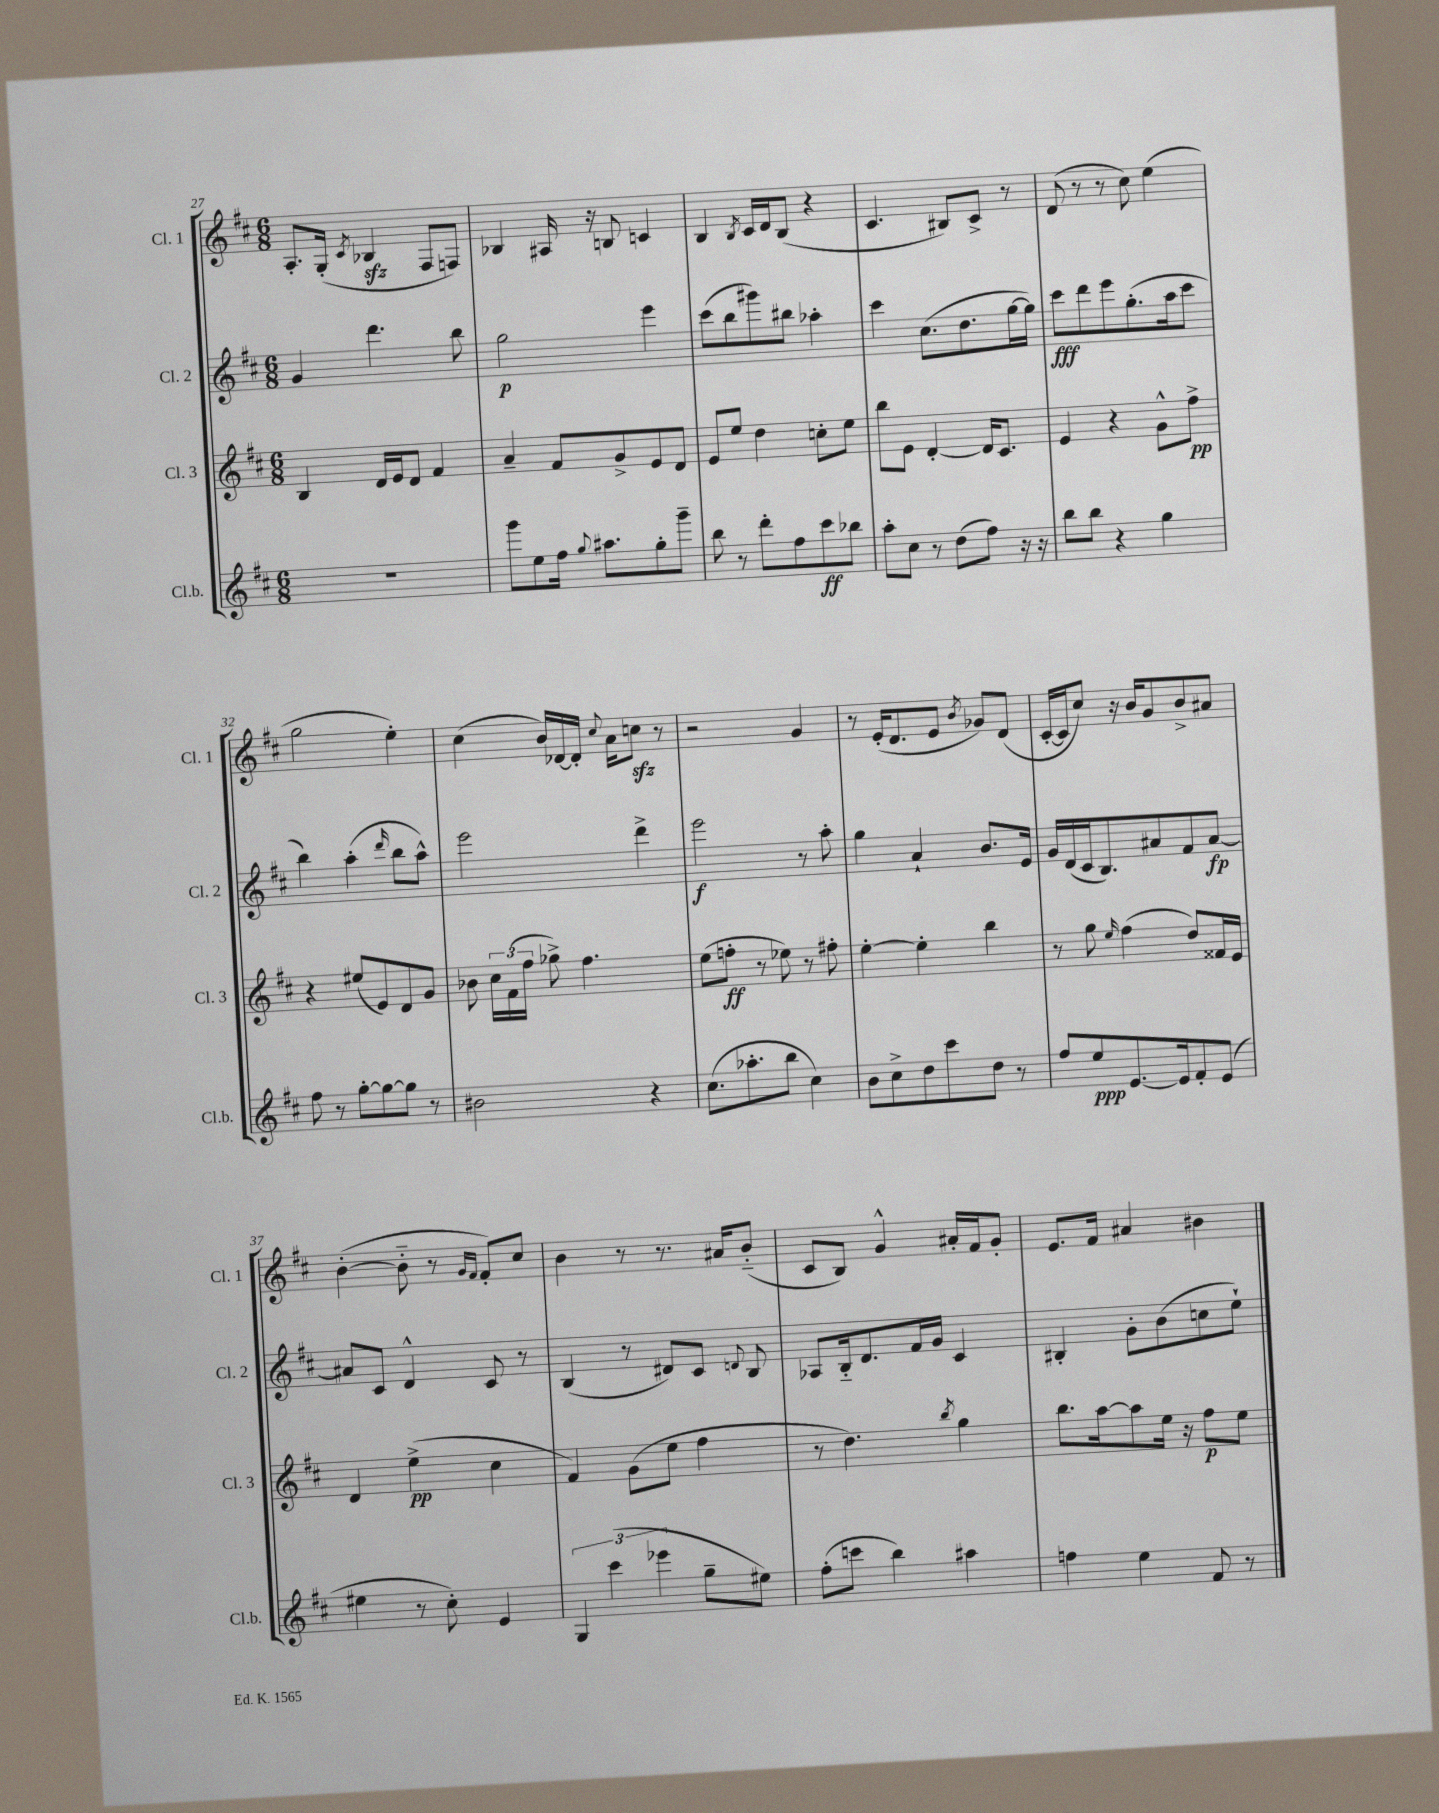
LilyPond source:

<<
\new StaffGroup <<
\new Staff = "s0" \with { instrumentName = "Cl. 1" shortInstrumentName = "Cl. 1" } {
    \clef treble \key d \major \numericTimeSignature \time 6/8
    \autoBeamOff a8.[-. g16]-.( \acciaccatura { cis'8 } bes4\sfz fis8[ f8]) |
    bes4 ais16 r16 b8 c'4 |
    b4 \acciaccatura { b8 } cis'16[ d'16 b8]( r4 |
    cis'4. bis8[) cis'8]-> r8 |
    d'8( r8 r8 cis''8) e''4( |
    g''2 e''4-.) |
    cis''4( b'16[) des'16~ des'16]-. \appoggiatura { cis''8 } a'16[ c''8]\sfz r8 |
    r2 g'4 |
    r8 e'16[-.( d'8. e'8] \acciaccatura { b'8 } ges'8[) d'8]( |
    cis'16[~-. cis'16 cis''8]) r16 b'16[ g'8 b'8-> ais'8] |
    b'4~-.( b'8-_ r8 \grace { g'16[ fis'16] } fis'8[-.) cis''8] |
    b'4 r8 r8. ais'16[ b'8]-_( |
    cis'8[ b8]) g'4-^ ais'16[-. fis'16 g'8]-. |
    e'8.[ fis'16] ais'4 bis'4 \bar "|." |
}
\new Staff = "s1" \with { instrumentName = "Cl. 2" shortInstrumentName = "Cl. 2" } {
    \clef treble \key d \major \numericTimeSignature \time 6/8
    \autoBeamOff g'4 d'''4. b''8 |
    g''2\p e'''4 |
    cis'''8[( b''8 gis'''8) bis''8] aes''4-. |
    cis'''4 cis''8.[( d''8. g''16~ g''16]) |
    cis'''8[\fff d'''8 e'''8 g''8.-.( a''16 cis'''8] |
    b''4) a''4-.( \grace { d'''16 } b''8[ a''8]-^) |
    e'''2 d'''4-> |
    e'''2\f r8 a''8-. |
    g''4 a'4-! b'8.[ e'16] |
    g'16[ d'16( cis'16 b8.) ais'8 fis'8 ais'8]~\fp |
    ais'8[ cis'8] d'4-^ cis'8 r8 |
    b4( r8 dis'8[) cis'8] \appoggiatura { d'8 } b8 |
    aes8[ b16-_ d'8. fis'16 g'16] cis'4 |
    bis4-. g'8[-. b'8( c''8 e''8]-!) \bar "|." |
}
\new Staff = "s2" \with { instrumentName = "Cl. 3" shortInstrumentName = "Cl. 3" } {
    \clef treble \key d \major \numericTimeSignature \time 6/8
    \autoBeamOff b4 d'16[ e'16 d'8] fis'4 |
    a'4-- fis'8[ g'8-> e'8 d'8] |
    e'8[ e''8] d''4 c''8[-. e''8] |
    b''8[ e'8] d'4~-. d'16[ cis'8.] |
    e'4 r4 g'8[-^ fis''8]->\pp |
    r4 eis''8[( e'8) d'8 g'8] |
    bes'8 \tuplet 3/2 { cis''16[ fis'16( fis''16] } ges''8->) fis''4. |
    e''8[( f''8]-.\ff r8 ees''8) r8 fis''8-. |
    e''4~-. e''4-. b''4 |
    r8 g''8 \grace { e''16 } fis''4( d''8[) fisis'16 e'16] |
    d'4 e''4->\pp( cis''4 |
    fis'4) g'8[( e''8] fis''4 |
    r8 d''4.) \acciaccatura { b''8 } g''4 |
    b''8.[ a''16~ a''8 e''16] r16 fis''8[\p e''8] \bar "|." |
}
\new Staff = "s3" \with { instrumentName = "Cl.b." shortInstrumentName = "Cl.b." } {
    \clef treble \key d \major \numericTimeSignature \time 6/8
    \autoBeamOff R2. |
    g'''8[ e''8 fis''16] \appoggiatura { g''8 } ais''8.[ g''8-. g'''8]-- |
    b''8 r8 d'''8[-. fis''8 cis'''8\ff bes''8] |
    a''8[-. cis''8] r8 d''8[( fis''8]) r16 r16 |
    b''8[ b''8] r4 g''4 |
    fis''8 r8 g''8[~-. g''8~ g''8] r8 |
    bis'2 r4 |
    cis''8.[( aes''8.-. b''8] cis''4) |
    b'8[ cis''8-> d''8 cis'''8 d''8] r8 |
    fis''8[ e''8\ppp e'8.~ e'16 fis'8-. e'8]( |
    eis''4 r8 cis''8-.) e'4 |
    \tuplet 3/2 { g4 cis'''4( ees'''4 } g''8[-- eis''8]) |
    fis''8[-.( c'''8] b''4) ais''4 |
    f''4 e''4 fis'8 r8 \bar "|." |
}
>>
>>
\layout { \context { \Score currentBarNumber = #27 } }
